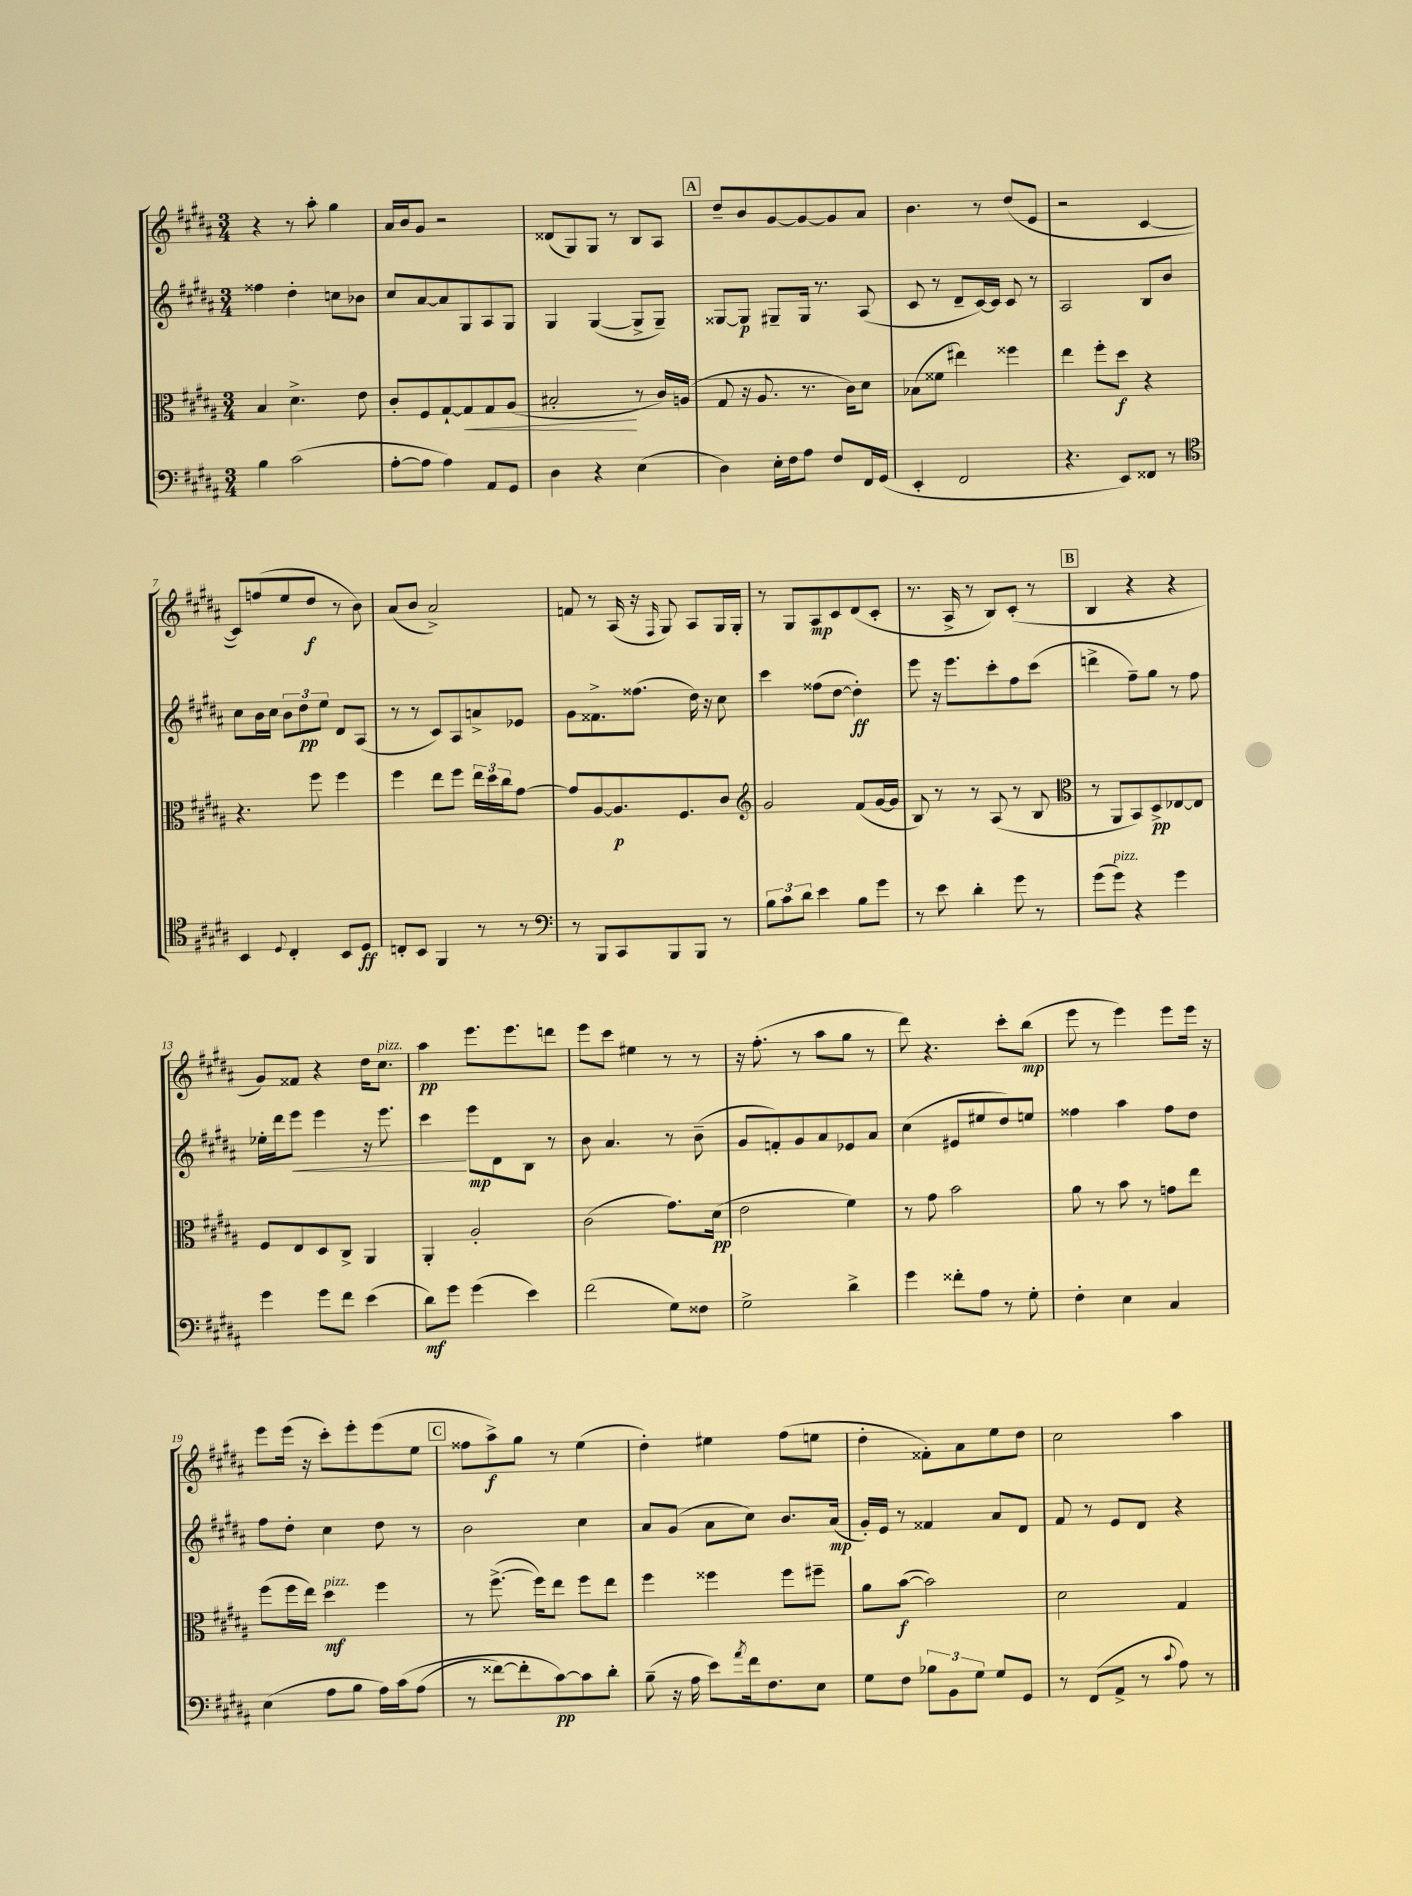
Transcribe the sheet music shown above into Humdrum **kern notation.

**kern	**dynam	**kern	**dynam	**kern	**dynam	**kern	**dynam
*part4	*part4	*part3	*part3	*part2	*part2	*part1	*part1
*staff4	*staff4	*staff3	*staff3	*staff2	*staff2	*staff1	*staff1
*clefF4	*	*clefC3	*	*clefG2	*	*clefG2	*
*k[f#c#g#d#a#]	*	*k[f#c#g#d#a#]	*	*k[f#c#g#d#a#]	*	*k[f#c#g#d#a#]	*
*M3/4	*	*M3/4	*	*M3/4	*	*M3/4	*
=1	=1	=1	=1	=1	=1	=1	=1
4B\	.	4B/	.	4ff##X\	.	4r	.
(2c#\	.	4.d#^\	.	4dd#'\	.	8r	.
.	.	.	.	.	.	8aa#'\	.
.	.	.	.	8ccn\L	.	4gg#\	.
.	.	8e\	.	8b-X\J	.	.	.
=2	=2	=2	=2	=2	=2	=2	=2
[8A#'\L	.	8c#'/L	.	8cc#/L	.	16a#/LL	.
.	.	.	.	.	.	16b/J	.
8A#\J]	.	8F#/	.	[8a#/	.	8g#/J	.
4A#\)	.	[8G#`/	.	8a#/]	.	2r	.
!	!	!	!LO:HP:b	!	!	!	!
.	.	8G#/]	<	8G#/	.	.	.
8AA#/L	.	8G#/	.	8A#/	.	.	.
8GG#/J	.	(8A#/J	.	8G#/J	.	.	.
=3	=3	=3	=3	=3	=3	=3	=3
4D#\	.	2B#X'/	.	4G#/	.	(8d##X/L	.
.	.	.	.	.	.	8G#/)	.
4r	.	.	.	([4G#/	.	8G#/J	.
.	.	.	.	.	.	8r	.
(4E\	.	8r	[	8G#^/L]	.	8B/L	.
.	.	16c#/LL)	.	8G#~/J)	.	8A#/J	.
.	.	(16An/JJ	.	.	.	.	.
!!LO:REH:place=s1:t=A
=4	=4	=4	=4	=4	=4	=4	=4
4D#\)	.	8G#/	.	[8G##X/L	.	8dd#~/L	.
.	.	16r	.	8G##/J]	p	8b/	.
.	.	8.A#/	.	.	.	.	.
16E'\LL	.	.	.	8G#X~/L	.	[8g#/	.
16F#\J	.	.	.	.	.	.	.
8A#\J	.	8.r	.	16G#/Jk	.	8g#/_	.
.	.	.	.	8.r	.	.	.
8F#/L	.	.	.	.	.	8g#/]	.
.	.	16c#\KL)	.	.	.	.	.
16FF#/L	.	8d#\J	.	(8A#/	.	8a#/J	.
(16GG#/JJ	.	.	.	.	.	.	.
=5	=5	=5	=5	=5	=5	=5	=5
4EE'/	.	(8B-X\L	.	8c#/	.	4.b\	.
.	.	8f##X\J	.	8r	.	.	.
2FF#/	.	4ee#X\)	.	8d#~/L	.	.	.
.	.	.	.	[16c#/L)	.	8r	.
.	.	.	.	16c#/JJ]	.	.	.
.	.	4ff##X\	.	8c#/	.	(8dd#/L	.
.	.	.	.	8r	.	8e/J	.
=6	=6	=6	=6	=6	=6	=6	=6
4.r	.	4ee\	.	2A#/	.	2r	.
.	.	8ff#'\L	.	.	.	.	.
8EE/L)	.	8dd#\J	f	.	.	.	.
8FF##X/J	.	4r	.	8B/L	.	[4c#/	.
8r	.	.	.	8b/J	.	.	.
!!LO:LB:g=z
=7	=7	=7	=7	=7	=7	=7	=7
*clefC4	*	*	*	*	*	*	*
4BB/	.	4.r	.	8cc#\L	.	8c#/L])	.
.	.	.	.	16b\L	.	(8ffn/	.
.	.	.	.	16cc#\JJ	.	.	.
8qqD#/	.	.	.	.	.	.	.
4C#'/	.	.	.	12b\L	.	8ee/	.
.	.	.	.	12dd#\	pp	.	.
.	.	8ff#\	.	.	.	8dd#/J	f
.	.	.	.	12ee\J	.	.	.
8BB/L	.	4ff#\	.	8d#/L	.	8r	.
8D#/J	ff	.	.	(8A#/J	.	8b\)	.
=8	=8	=8	=8	=8	=8	=8	=8
8Cn'/L	.	4ff#\	.	8r	.	(8a#/L	.
8BB/J	.	.	.	8r	.	8b/J	.
4FF#/	.	8ee\L	.	8c#/L)	.	2a#^/)	.
.	.	8ff#\J	.	8A#/	.	.	.
8r	.	24ee\LL	.	8an^/	.	.	.
.	.	24dd#\	.	.	.	.	.
.	.	24cc#\J	.	.	.	.	.
8r	.	[8g#\J	.	8e-X/J	.	.	.
=9	=9	=9	=9	=9	=9	=9	=9
*clefF4	*	*	*	*	*	*	*
8r	.	8g#/L]	.	8g#\L	.	8fn/	.
8BBB/L	.	[8A#/	.	8.f##X^\	.	8r	.
8CC#/	.	8.A#/]	p	.	.	(16A#/	.
.	.	.	.	(8.ff##X\J	.	16r	.
.	.	.	.	.	.	16qqF#/	.
8BBB/	.	.	.	.	.	8G#/)	.
.	.	8.F#/	.	.	.	.	.
8BBB/J	.	.	.	16dd#\)	.	8A#/L	.
.	.	.	.	16r	.	.	.
8r	.	8c#/J	.	8cc#\	.	16G#/L	.
.	.	.	.	.	.	16G#'/JJ	.
=10	=10	=10	=10	=10	=10	=10	=10
*	*	*clefG2	*	*	*	*	*
12B\L	.	2g#/	.	4ccc#\	.	8r	.
12c#\	.	.	.	.	.	.	.
.	.	.	.	.	.	8G#/L	.
12d#\J	.	.	.	.	.	.	.
4e\	.	.	.	(8ff##X\L	.	8A#/	mp
.	.	.	.	[8dd#\J	.	8c#/	.
8B\L	.	(8f#/L	.	4dd#'\])	ff	(8d#/	.
8g#\J	.	[16g#/L	.	.	.	8c#'/J	.
.	.	16g#/JJ]	.	.	.	.	.
=11	=11	=11	=11	=11	=11	=11	=11
8r	.	8B/)	.	8eee\	.	8.r	.
8e\	.	8r	.	16r	.	.	.
.	.	.	.	8.eee\L	.	16A#^/	.
4d#'\	.	8r	.	.	.	8r	.
.	.	(8A#/	.	8ccc#'\	.	8B/L)	.
8g#\	.	8r	.	8ff#\	.	(8c#'/J	.
8r	.	8B/	.	(8ccc#\J	.	8r	.
!!LO:REH:place=s1:t=B
=12	=12	=12	=12	=12	=12	=12	=12
*	*	*clefC3	*	*	*	*	*
(8g#\L	.	8r	.	4dddn^\	.	4B/	.
!LO:TX:a:i:t=pizz.	!	!	!	!	!	!	!
8g#\J)	.	8AA#/L	.	.	.	.	.
4r	.	8BB/)	.	8ff#~\L)	.	4r	.
.	.	8D#^/	pp	8gg#\J	.	.	.
4g#\	.	[8E-X/	.	8r	.	4r	.
.	.	8E-/J]	.	8ff#\	.	.	.
!!LO:LB:g=z
=13	=13	=13	=13	=13	=13	=13	=13
4g#\	.	8F#/L	.	16ee-X'\LL	.	8g#/L)	.
.	.	.	.	16ddd#\J	.	.	.
!	!	!	!	!	!LO:HP:b	!	!
.	.	8E/	.	8eee\J	<	8f##X/J	.
8g#\L	.	8D#/	.	4eee\	.	4r	.
8f#\J	.	8C#^/J	.	.	.	.	.
(4e\	.	4AA#/	.	16r	.	16dd#\KL	.
!	!	!	!	!	!	!LO:TX:a:i:t=pizz.	!
.	.	.	.	8.eee\	.	8.cc#\J	.
=14	=14	=14	=14	=14	=14	=14	=14
8d#\L)	mf	4AA#'/	.	4ccc#\	.	4aa#\	pp
8g#\J	.	.	.	.	.	.	.
(4g#\	.	2A#'/	.	8eee\L	[ mp	8.eee\L	.
.	.	.	.	8d#\	.	.	.
.	.	.	.	.	.	8.eee\	.
4e\)	.	.	.	8B\J	.	.	.
.	.	.	.	8r	.	8dddn\J	.
=15	=15	=15	=15	=15	=15	=15	=15
(2f#\	.	(2c#\	.	8b\	.	8eee\L	.
.	.	.	.	4.a#/	.	8ccc#\J	.
.	.	.	.	.	.	4ee#X\	.
8G#\L)	.	8.g#\L)	.	8r	.	8r	.
8F##X\J	.	.	.	(8b~\	.	8r	.
.	.	(16d#\Jk	pp	.	.	.	.
=16	=16	=16	=16	=16	=16	=16	=16
2G#^\	.	2e\	.	8g#/L	.	16r	.
.	.	.	.	.	.	(8.ff#'\	.
.	.	.	.	8fn'/)	.	.	.
.	.	.	.	8g#/	.	8r	.
.	.	.	.	8a#/	.	8aa#\L	.
4d#^\	.	4f#\)	.	8e-X/	.	8gg#\J	.
.	.	.	.	8a#/J	.	8r	.
=17	=17	=17	=17	=17	=17	=17	=17
4g#\	.	8r	.	(4cc#\	.	8ddd#\)	.
.	.	8g#\	.	.	.	4.r	.
8f##X'\L	.	2b\	.	8e#X/L	.	.	.
8A#\J	.	.	.	8ee#X/	.	.	.
8r	.	.	.	8dd#/)	.	8ccc#'\L	.
8G#'\	.	.	.	8een/J	.	(8bb\J	mp
=18	=18	=18	=18	=18	=18	=18	=18
4F#'\	.	8a#\	.	4ff##X\	.	8eee\	.
.	.	8r	.	.	.	8r	.
4E\	.	8b\	.	4aa#\	.	4eee\)	.
.	.	8r	.	.	.	.	.
4C#/	.	8gn\L	.	8ff##\L	.	8eee\L	.
.	.	8ee\J	.	8dd#\J	.	16eee\Jk	.
.	.	.	.	.	.	16r	.
!!LO:LB:g=z
=19	=19	=19	=19	=19	=19	=19	=19
(4E\	.	(8ff#\L	.	8ff#\L	.	8eee\L	.
.	.	16ff#\L	.	8dd#'\J	.	(16eee\Jk	.
.	.	16ee\JJ)	.	.	.	16r	.
!	!	!LO:TX:a:i:t=pizz.	!	!	!	!	!
8A#\L	.	4dd#\	mf	4cc#\	.	8ccc#'\L)	.
8B\J	.	.	.	.	.	8eee'\	.
16A#\LL)	.	4ff#\	.	8dd#\	.	(8eee\	.
(16c#\J	.	.	.	.	.	.	.
(8A#\J	.	.	.	8r	.	8ee\J	.
!!LO:REH:place=s1:t=C
=20	=20	=20	=20	=20	=20	=20	=20
8r	.	8r	.	2b\	.	8ff##X\L	.
[8f##X\L)	.	([8.ff#^\	.	.	.	8aa#^\)	f
8f##'\]	.	.	.	.	.	8gg#\J	.
.	.	16ff#\KL])	.	.	.	.	.
[8c#\)	pp	8ee\J	.	.	.	8r	.
8c#\]	.	8ff#\L	.	4cc#\	.	(4ee\	.
8d#'\J	.	8ee\J	.	.	.	.	.
=21	=21	=21	=21	=21	=21	=21	=21
(8B~\	.	4ff#\	.	8a#/L	.	4dd#'\)	.
16r	.	.	.	(8g#/J	.	.	.
16A#\	.	.	.	.	.	.	.
8e\L)	.	4ff##X\	.	8a#\L	.	4ee#X\	.
8qa#/	.	.	.	.	.	.	.
16f#\k	.	.	.	8cc#\J)	.	.	.
8.F#\	.	.	.	.	.	.	.
.	.	8ff##\L	.	8.b/L	.	(8ff#\L	.
8E\J	.	8ff#X~\J	.	.	.	8een\J	.
.	.	.	.	(16a#/Jk	mp	.	.
=22	=22	=22	=22	=22	=22	=22	=22
8G#\L	.	8a#\L	.	16g#'/LL)	.	4dd#'\	.
.	.	.	.	16e/JJ	.	.	.
8F#\J	.	([8b\J	f	8r	.	.	.
12B-X\L	.	2b\])	.	4f##X/	.	8f##X'\L)	.
12BB\	.	.	.	.	.	.	.
.	.	.	.	.	.	8a#\	.
12G#\J	.	.	.	.	.	.	.
8G#/L	.	.	.	8a#/L	.	8ee\	.
8GG#/J	.	.	.	8d#/J	.	8dd#\J	.
=23	=23	=23	=23	=23	=23	=23	=23
8r	.	2d#\	.	8f#/	.	2cc#\	.
(8FF#/L	.	.	.	8r	.	.	.
8AA#^/J	.	.	.	8e/L	.	.	.
8r	.	.	.	8d#/J	.	.	.
8qqc#/	.	.	.	.	.	.	.
8A#\)	.	4G#/	.	4r	.	4aa#\	.
8r	.	.	.	.	.	.	.
==	==	==	==	==	==	==	==
*-	*-	*-	*-	*-	*-	*-	*-
